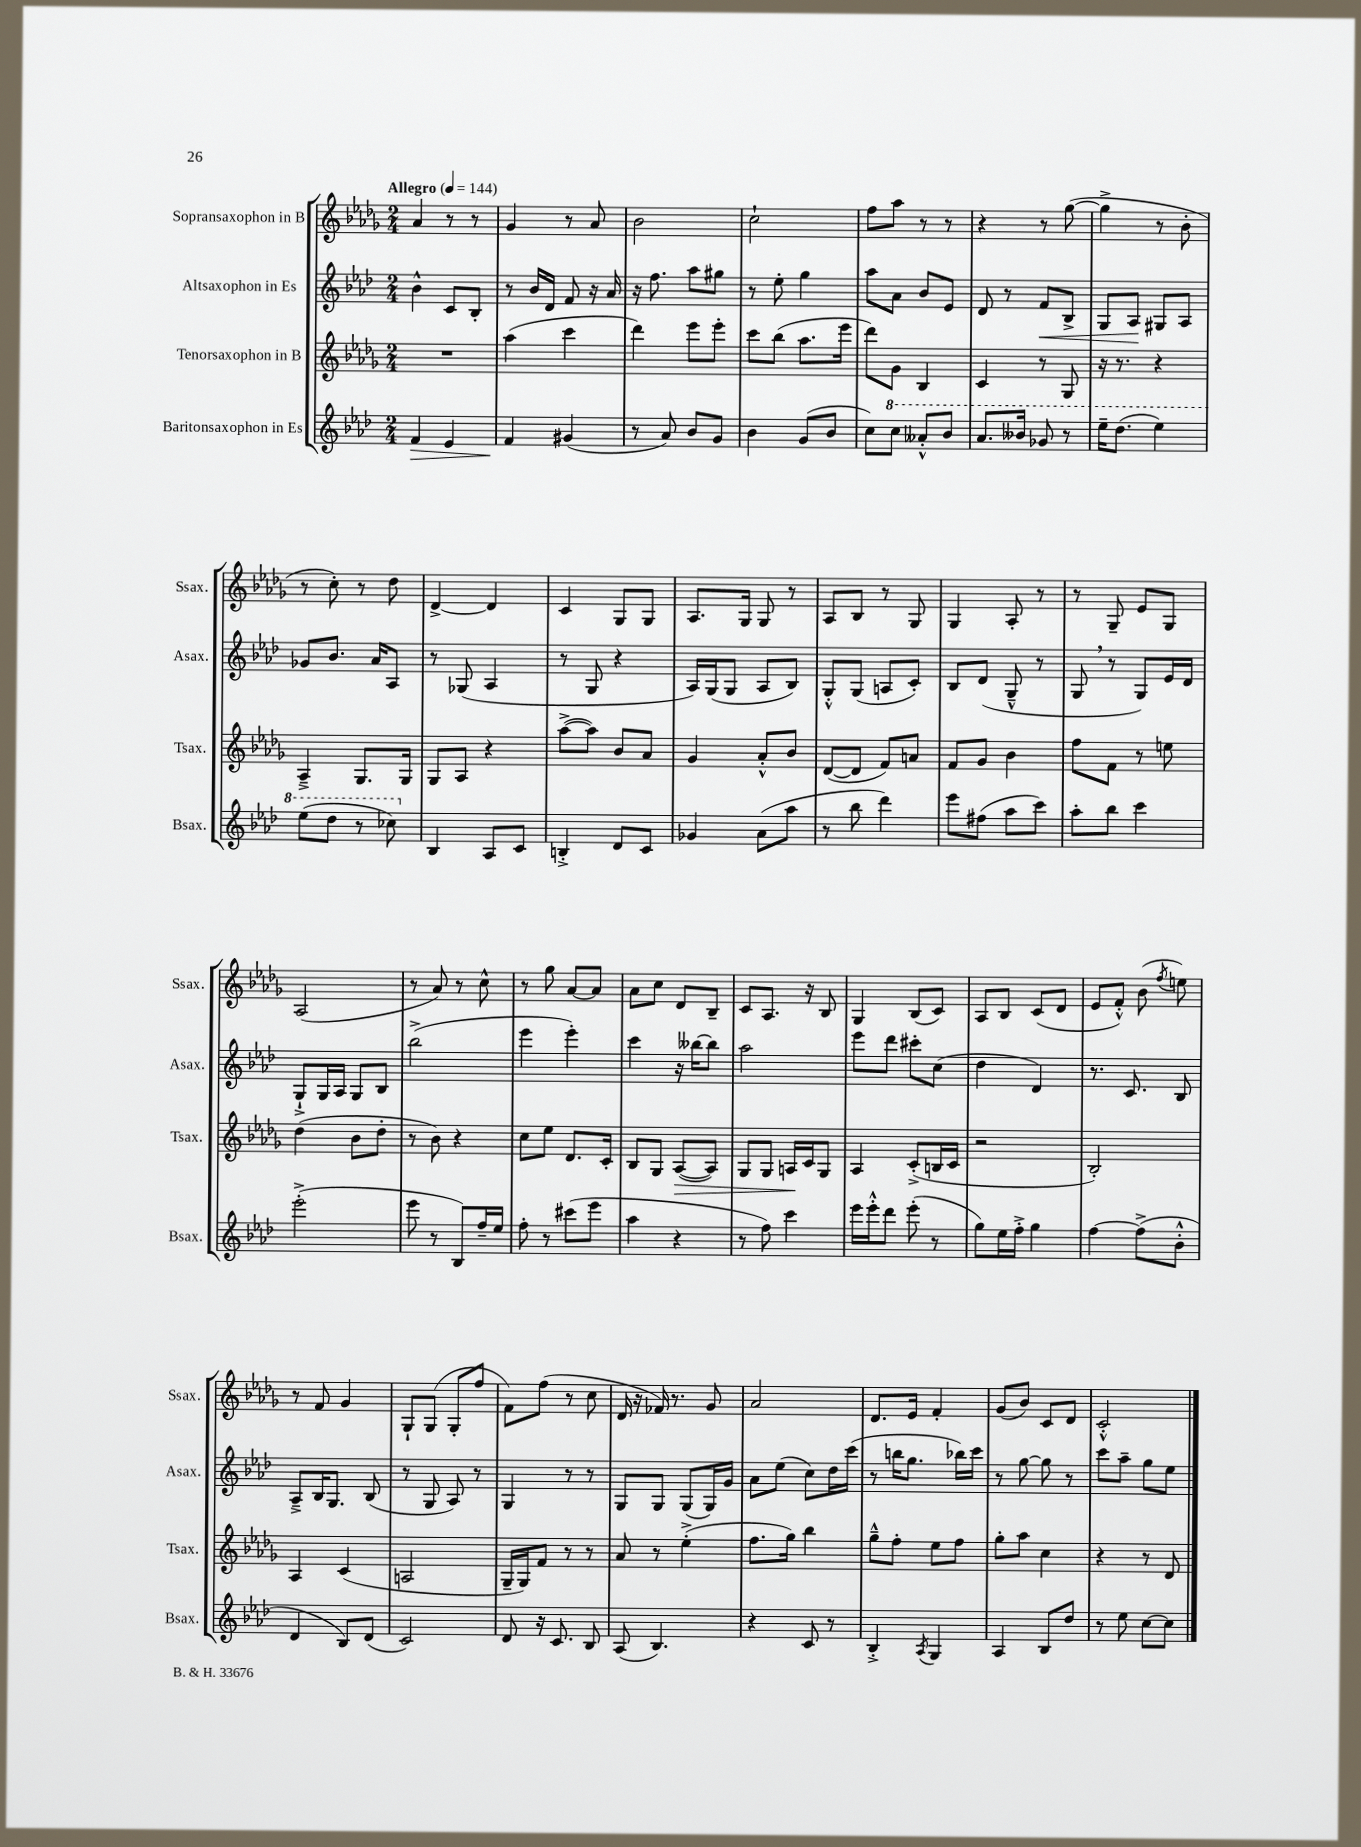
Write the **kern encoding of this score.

**kern	**dynam	**kern	**dynam	**kern	**dynam	**kern
*part4	*part4	*part3	*part3	*part2	*part2	*part1
*staff4	*staff4	*staff3	*staff3	*staff2	*staff2	*staff1
*I"Baritonsaxophon in Es	*	*I"Tenorsaxophon in B	*	*I"Altsaxophon in Es	*	*I"Sopransaxophon in B
*I'Bsax.	*	*I'Tsax.	*	*I'Asax.	*	*I'Ssax.
*clefG2	*	*clefG2	*	*clefG2	*	*clefG2
*k[b-e-a-d-]	*	*k[b-e-a-d-g-]	*	*k[b-e-a-d-]	*	*k[b-e-a-d-g-]
*M2/4	*	*M2/4	*	*M2/4	*	*M2/4
*MM144	*	*MM144	*	*MM144	*	*MM144
=1	=1	=1	=1	=1	=1	=1
!	!	!	!	!	!	!LO:TX:a:B:t=Allegro
!	!LO:HP:b	!	!	!	!	!
4f/	>	2r	.	4b-^^\	.	4a-/
4e-/	.	.	.	8c/L	.	8r
.	.	.	.	8B-'/J	.	8r
=2	=2	=2	=2	=2	=2	=2
4f/	.	(4aa-\	.	8r	.	4g-/
.	.	.	.	16b-/LL	.	.
.	.	.	.	16d-/JJ	.	.
(4g#X/	]	4ccc\	.	8f/	.	8r
.	.	.	.	16r	.	8a-/
.	.	.	.	16a-/	.	.
=3	=3	=3	=3	=3	=3	=3
8r	.	4ddd-\)	.	16r	.	2b-\
.	.	.	.	8.ff\	.	.
8a-/)	.	.	.	.	.	.
8b-/L	.	8eee-\L	.	8aa-\L	.	.
8g/J	.	8eee-'\J	.	8gg#X\J	.	.
=4	=4	=4	=4	=4	=4	=4
4b-\	.	8ccc\L	.	8r	.	2cc`\
.	.	(8bb-\J	.	8ee-'\	.	.
(8g/L	.	8.aa-\L	.	4gg\	.	.
8b-/J	.	.	.	.	.	.
.	.	16eee-\Jk	.	.	.	.
=5	=5	=5	=5	=5	=5	=5
8cc\L)	.	8ddd-\L)	.	8aa-\L	.	8ff\L
*8va	*	*	*	*	*	*
8ccc\J	.	8g-\J	.	8a-\J	.	8aa-\J
8aa--X'^^/L	.	4B-/	.	8b-/L	.	8r
8bb-/J	.	.	.	8e-/J	.	8r
=6	=6	=6	=6	=6	=6	=6
8.aa-/L	.	4c/	.	8d-/	.	4r
.	.	.	.	8r	.	.
16bb--X/Jk	.	.	.	.	.	.
!	!	!	!	!	!LO:HP:b	!
8gg-X/	.	8r	.	8f/L	<	8r
8r	.	8G-/	.	8B-^/J	.	([8gg-\
=7	=7	=7	=7	=7	=7	=7
16eee-~\KL	.	16r	.	8G/L	.	4gg-^\]
(8.ddd-\J	.	8.r	.	.	.	.
.	.	.	.	8A-/J	.	.
4eee-\)	.	4r	.	8G#X/L	[	8r
.	.	.	.	8A-/J	.	8b-'\
!!LO:LB:g=z
=8	=8	=8	=8	=8	=8	=8
(8eee-\L	.	4A-~^/	.	8g-X/L	.	8r
8ddd-\J	.	.	.	8.b-/J	.	8cc'\)
8r	.	8.G-/L	.	.	.	8r
.	.	.	.	16a-/KL	.	.
8ccc-X\)	.	.	.	8A-/J	.	8dd-\
.	.	16G-/Jk	.	.	.	.
=9	=9	=9	=9	=9	=9	=9
*X8va	*	*	*	*	*	*
4B-/	.	8G-/L	.	8r	.	[4d-^/
.	.	8A-/J	.	(8G-X/	.	.
8A-/L	.	4r	.	4A-/	.	4d-/]
8c/J	.	.	.	.	.	.
=10	=10	=10	=10	=10	=10	=10
4Bn'^/	.	([8aa-^\L	.	8r	.	4c/
.	.	8aa-\J])	.	8G/	.	.
8d-/L	.	8b-/L	.	4r	.	8G-/L
8c/J	.	8a-/J	.	.	.	8G-/J
=11	=11	=11	=11	=11	=11	=11
4g-X/	.	4g-/	.	16A-/LL)	.	8.A-/L
.	.	.	.	(16G/J	.	.
.	.	.	.	8G/J	.	.
.	.	.	.	.	.	16G-/Jk
(8a-\L	.	8a-'^^/L	.	8A-/L	.	8G-/
8aa-\J	.	8b-/J	.	8B-/J)	.	8r
=12	=12	=12	=12	=12	=12	=12
8r	.	([8d-/L	.	8G'^^/L	.	8A-/L
8bb-\	.	8d-/J]	.	(8G/J	.	8B-/J
4ddd-\)	.	8f/L)	.	8An/L	.	8r
.	.	8an/J	.	8c'/J)	.	8G-/
=13	=13	=13	=13	=13	=13	=13
8eee-\L	.	8f/L	.	8B-/L	.	4G-/
(8ff#X\J	.	8g-/J	.	(8d-/J	.	.
8aa-\L	.	4b-\	.	8G~^^/	.	8A-'/
8ccc\J)	.	.	.	8r	.	8r
=14	=14	=14	=14	=14	=14	=14
8aa-'\L	.	8ff\L	.	8G,/	.	8r
8bb-\J	.	8f\J	.	8r	.	8G-~/
4ccc\	.	8r	.	8G/L)	.	8e-/L
.	.	8een\	.	16e-/L	.	8G-/J
.	.	.	.	16d-/JJ	.	.
!!LO:LB:g=z
=15	=15	=15	=15	=15	=15	=15
(2eee-'^\	.	(4dd-\	.	8G`^/L	.	(2A-/
.	.	.	.	16G/L	.	.
.	.	.	.	16A-/JJ	.	.
.	.	8b-\L	.	8G/L	.	.
.	.	8dd-'\J	.	8B-/J	.	.
=16	=16	=16	=16	=16	=16	=16
8eee-\	.	8r	.	(2bb-^\	.	8r
8r	.	8b-\)	.	.	.	8a-/)
8B-/L)	.	4r	.	.	.	8r
16ff~/L	.	.	.	.	.	8cc^^\
16ee-/JJ	.	.	.	.	.	.
=17	=17	=17	=17	=17	=17	=17
8ff'\	.	8cc\L	.	4eee-\	.	8r
8r	.	8ee-\J	.	.	.	8gg-\
(8ccc#X\L	.	8.d-/L	.	4eee-'\)	.	[8a-/L
8eee-\J	.	.	.	.	.	8a-/J]
.	.	16c'/Jk	.	.	.	.
=18	=18	=18	=18	=18	=18	=18
4aa-\	.	8B-/L	.	4ccc\	.	8a-\L
.	.	8G-/J	.	.	.	8cc\J
!	!	!	!LO:HP:b	!	!	!
4r	.	([8A-/L	>	16r	.	8d-/L
.	.	.	.	[16bb--X\KL	.	.
.	.	8A-/J])	.	8bb--\J]	.	8B-~/J
=19	=19	=19	=19	=19	=19	=19
8r	.	8G-/L	.	2aa-\	.	8c/L
8ff\)	.	8G-/J	.	.	.	8.A-/J
4ccc\	.	16An/LL	.	.	.	.
.	.	16c/J	]	.	.	16r
.	.	8G-/J	.	.	.	8B-/
=20	=20	=20	=20	=20	=20	=20
16eee-\LL	.	4A-/	.	8eee-\L	.	4G-/
16eee-'^^\J	.	.	.	.	.	.
8ddd-\J	.	.	.	8ddd-\J	.	.
(8eee-'\	.	(8c'^/L	.	8ccc#X'\L	.	(8B-/L
8r	.	16Bn/L	.	(8cc\J	.	8c/J)
.	.	16c/JJ	.	.	.	.
=21	=21	=21	=21	=21	=21	=21
8gg\L)	.	2r	.	4dd-\	.	8A-/L
16ee-\L	.	.	.	.	.	8B-/J
16ff'^\JJ	.	.	.	.	.	.
4gg\	.	.	.	4d-/)	.	(8c/L
.	.	.	.	.	.	8d-/J
=22	=22	=22	=22	=22	=22	=22
[4ff\	.	2B-'/)	.	8.r	.	8e-/L
.	.	.	.	.	.	8f'^^/J)
.	.	.	.	8.c/	.	.
(8ff^\L]	.	.	.	.	.	(8b-\
.	.	.	.	.	.	8qff/
8b-'^^\J	.	.	.	8B-/	.	8een\)
!!LO:LB:g=z
=23	=23	=23	=23	=23	=23	=23
4d-/	.	4A-/	.	8A-~^/L	.	8r
.	.	.	.	16B-/K	.	8f/
.	.	.	.	8.G/J	.	.
8B-/L)	.	(4c/	.	.	.	4g-/
(8d-/J	.	.	.	(8B-/	.	.
=24	=24	=24	=24	=24	=24	=24
2c/)	.	2An/	.	8r	.	8G-`/L
.	.	.	.	8G/	.	(8G-/J
.	.	.	.	8A-/)	.	8G-'/L
.	.	.	.	8r	.	8ff/J
=25	=25	=25	=25	=25	=25	=25
8d-/	.	16G-~/LL	.	4G/	.	8f\L)
.	.	16G-/J)	.	.	.	.
16r	.	8f/J	.	.	.	(8ff\J
8.c/	.	.	.	.	.	.
.	.	8r	.	8r	.	8r
8B-/	.	8r	.	8r	.	8cc\
=26	=26	=26	=26	=26	=26	=26
(8A-/	.	8a-/	.	8G/L	.	16d-/
.	.	.	.	.	.	16r
4.B-/)	.	8r	.	8G/J	.	16f-X/)
.	.	.	.	.	.	8.r
.	.	(4ee-'^\	.	(8G/L	.	.
.	.	.	.	16G/L)	.	8g-/
.	.	.	.	16g/JJ	.	.
=27	=27	=27	=27	=27	=27	=27
4r	.	8.ff\L	.	8a-\L	.	2a-/
.	.	.	.	(8ee-\J	.	.
.	.	16gg-\Jk)	.	.	.	.
8c/	.	4bb-\	.	8cc\L)	.	.
8r	.	.	.	16dd-\L	.	.
.	.	.	.	(16ccc\JJ	.	.
=28	=28	=28	=28	=28	=28	=28
4B-'^/	.	8gg-~^^\L	.	8r	.	8.d-/L
.	.	8ff'\J	.	16bbn\KL	.	.
.	.	.	.	8.gg\J	.	16e-/Jk
8qA-/	.	.	.	.	.	.
4G/	.	8ee-\L	.	.	.	4f'/
.	.	8ff\J	.	16bb-X\LL)	.	.
.	.	.	.	16ccc\JJ	.	.
=29	=29	=29	=29	=29	=29	=29
4A-/	.	8gg-'\L	.	8r	.	(8g-/L
.	.	8aa-\J	.	[8gg\	.	8b-/J)
8B-/L	.	4cc\	.	8gg\]	.	8c/L
8dd-/J	.	.	.	8r	.	8d-/J
=30	=30	=30	=30	=30	=30	=30
8r	.	4r	.	8ccc\L	.	2c'^^/
8ee-\	.	.	.	8aa-~\J	.	.
[8cc\L	.	8r	.	8gg\L	.	.
8cc\J]	.	8d-/	.	8ee-\J	.	.
==	==	==	==	==	==	==
*-	*-	*-	*-	*-	*-	*-
